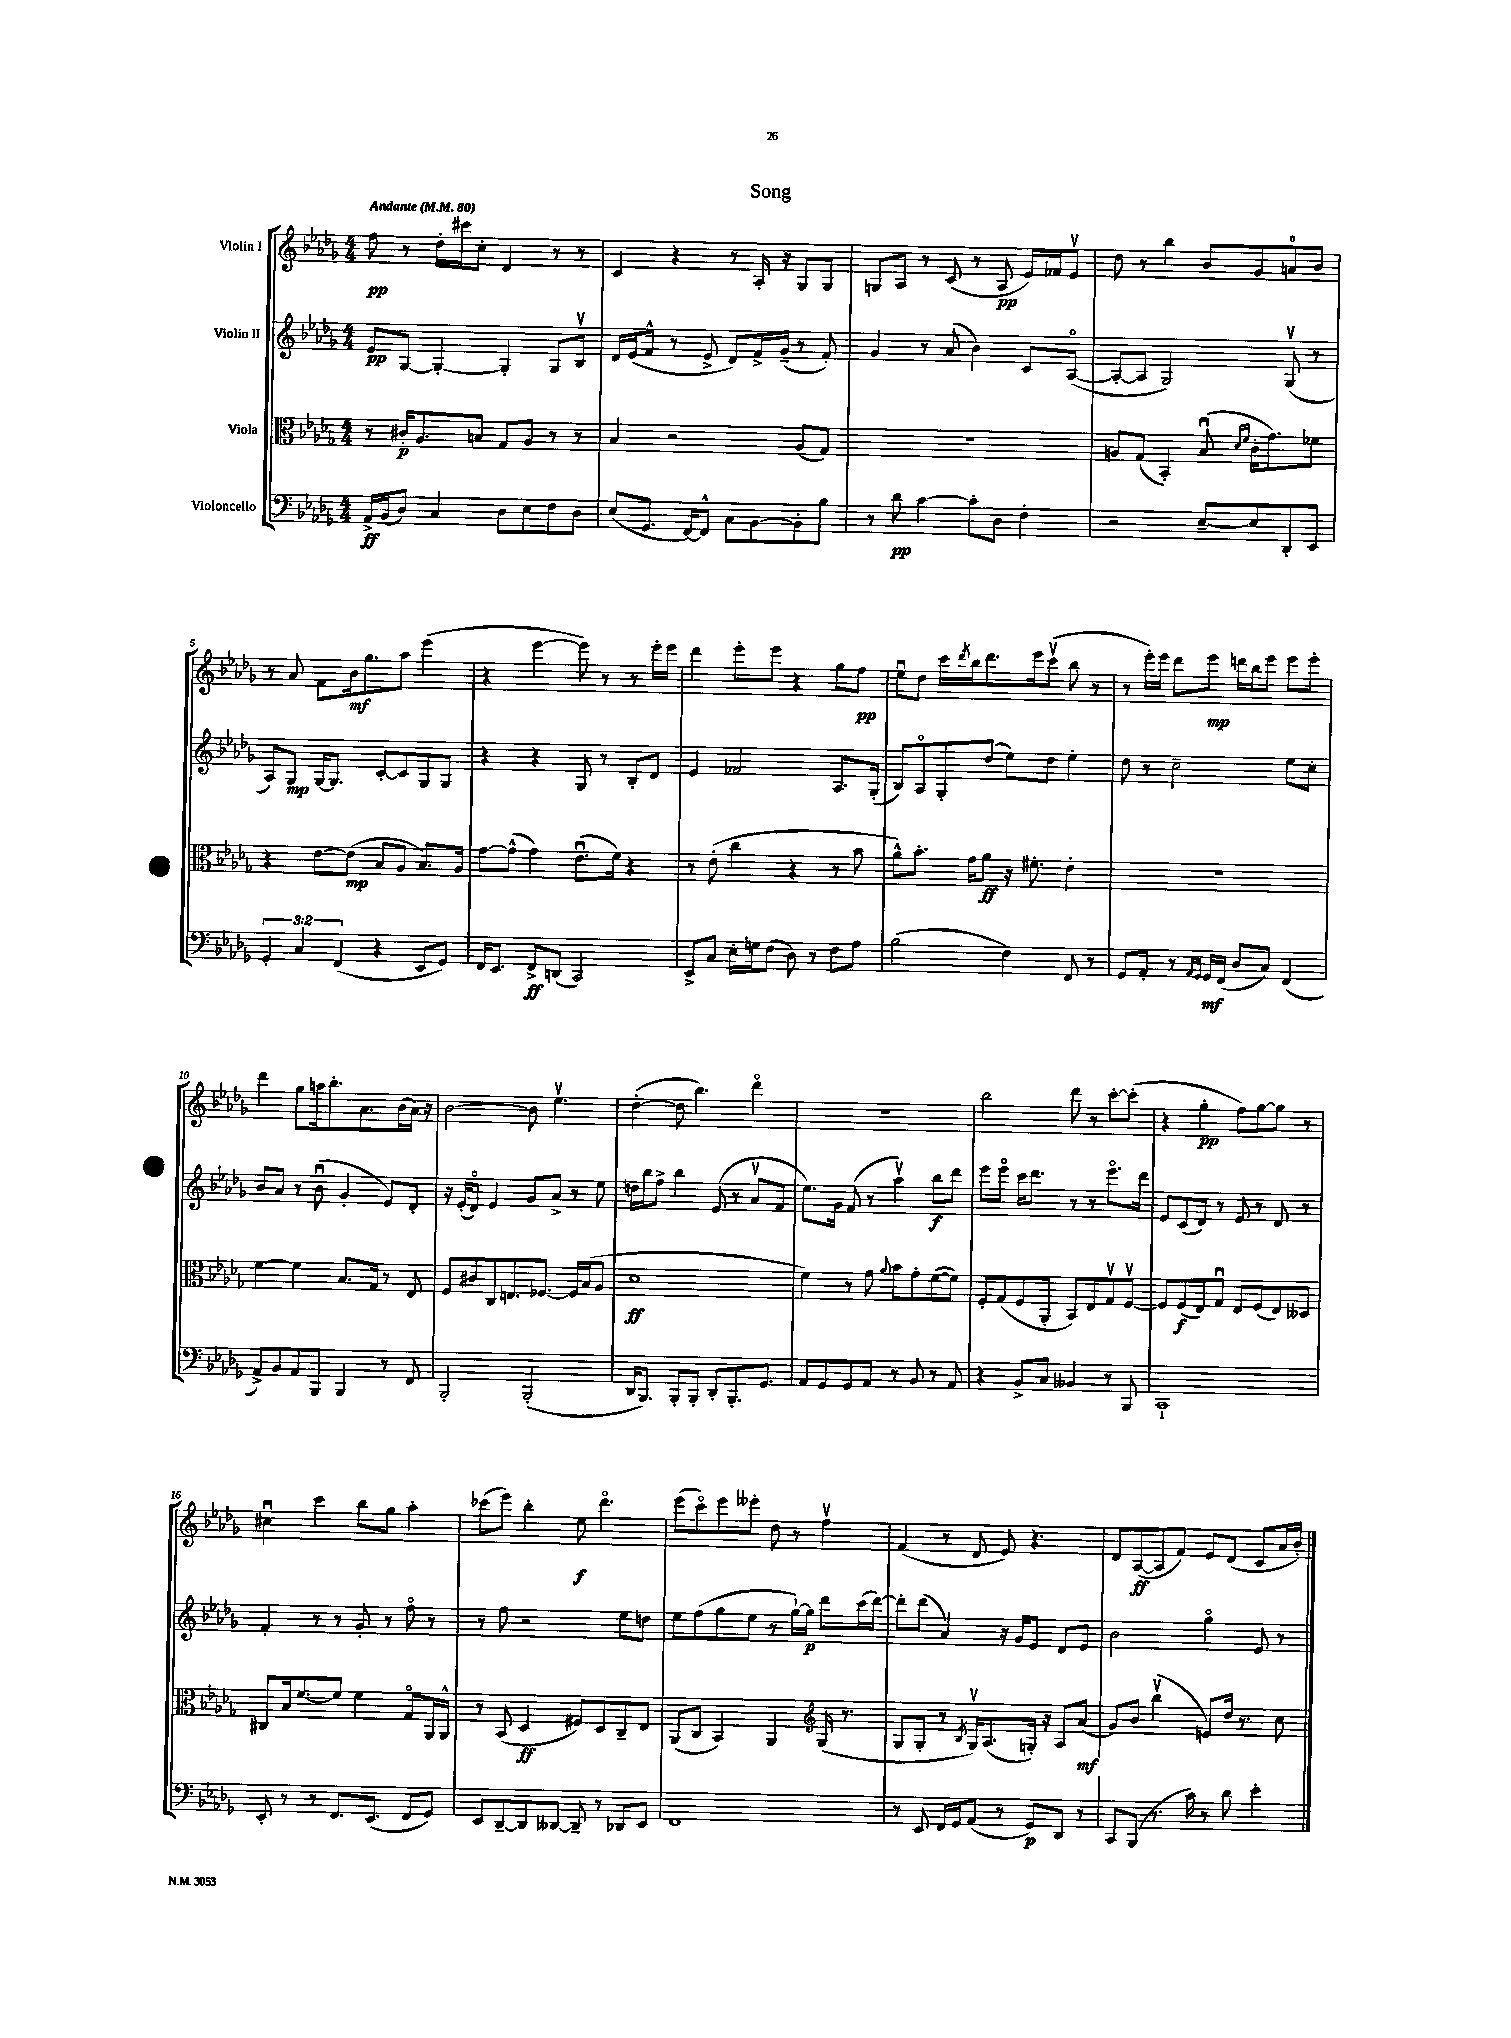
\header { title = "Song" }
<<
\new StaffGroup <<
\new Staff = "s0" \with { instrumentName = "Violin I" } {
    \clef treble \key des \major \numericTimeSignature \time 4/4 \tempo "Andante" 4 = 80
    f''8\pp r8 des''16-. cis'''16 c''8-. des'4 r8 r8 |
    c'4 r4 r8 aes16-. r16 ges8 ges8 |
    g8 aes8 r8 c'8( r8 aes8\pp ees'16) fes'16 ees'8\upbow |
    des''8 r8 bes''4 bes'8 ges'8 a'8-0 bes'8 |
    r8 aes'8 f'8 bes'16\mf ges''8. aes''8 ees'''4( |
    r4 ees'''4~ ees'''8) r8 r8 ees'''16-. ees'''16 |
    des'''4 ees'''8-. ees'''8 r4 ges''8 f''8\pp |
    ees''8\downbow des''8 c'''16 \acciaccatura { des'''8 } bes''16 des'''8. ees'''16 c'''8\upbow( bes''8 r8 |
    r8 ees'''16-.) ees'''16 des'''8 ees'''8\mp d'''16 bes''16 ees'''8 ees'''8 ees'''8-. |
    des'''4 ges''8 a''16 bes''8.-. aes'8. bes'16( aes'16) r16 |
    bes'2~ bes'8 ees''4.\upbow |
    des''4~-.( des''8 bes''4.) des'''4\flageolet |
    R1 |
    bes''2 des'''8 r8 c'''8~-. c'''8-.( |
    r4 ges''4-.\pp f''8) ges''8~ ges''8 r8 |
    cis''4\downbow c'''4 bes''8 ges''8 aes''4-. |
    ces'''8( ees'''8) bes''4-. ees''8\f des'''4.\flageolet |
    ees'''8( c'''8\flageolet) ees'''8 eeses'''8-. des''8 r8 f''4\upbow |
    f'4( r8 des'8 ees'8) r4. |
    des'8 aes8~\ff( aes8 f'8) ees'8 des'8( c'8 aes'16 bes'16-.) \bar "|." |
}
\new Staff = "s1" \with { instrumentName = "Violin II" } {
    \clef treble \key des \major \numericTimeSignature \time 4/4
    ees'8\pp ges8~ ges4~-. ges4-. ges8 bes8\upbow |
    des'16 ees'16( f'8-^ r8 ees'8-> des'8) f'16-> ges'16--( r8 f'8-.) |
    ges'4 r8 aes'8( bes'4) c'8 aes8~\flageolet( |
    aes8~-. aes8 ges2) ges8\upbow( r8 |
    aes8) ges8\mp ges16~ ges8. c'8~-. c'8 ges8 ges8 |
    r4 r4 ges8 r8 bes8-. des'8 |
    ees'4 fes'2 aes8. ges16-.( |
    bes8) aes8\flageolet ges8-. des''8( ees''8) des''8 ees''4-. |
    des''8 r8 c''2-- ees''8 c''8-. |
    bes'8 aes'8 r8 bes'8\downbow( ges'4-. ees'8) des'8-. |
    r16 ees'16-.( des'8\flageolet) ees'4 ges'8 aes'8-> r8 ees''8 |
    d''16 bes''16 f''8-> bes''4 ees'8( r8 aes'8\upbow f'8 |
    ees''8.) ges'16 f'8( r8 aes''4\upbow) bes''8\f des'''8 |
    ees'''8 ees'''8\flageolet c'''16 des'''8. r8 r8 ees'''8.\flageolet des'''16 |
    ees'8 c'8( des'8) r8 ees'8 r8 des'8 r8 |
    f'4-. r8 r8 ges'8-. r8 f''8\flageolet r8 |
    r8 f''8 r2 ees''8 d''8 |
    ees''8 f''8( ges''8 ees''8 r8 ges''16~-!) ges''16\p des'''8 c'''16( des'''16~) |
    des'''8-. des'''8( aes'4) r16 ges'16 ees'8 des'8 ees'8 |
    bes'2 ges''4\flageolet ees'8 r8 \bar "|." |
}
\new Staff = "s2" \with { instrumentName = "Viola" } {
    \clef alto \key des \major \numericTimeSignature \time 4/4
    r8 cis'16-.\p aes8. b8 ges8 aes8 r8 r8 |
    bes4 r2 aes8( ges8) |
    r1 |
    a8 ges8( bes,4-.) bes8\downbow( \grace { des'16 f'16 } c'16-. ges'8.) fes'8 |
    r4 ees'8~ ees'8\mp( bes8 aes8 bes8.) aes16 |
    ges'8~ ges'8-^( ges'4) ees'8.\downbow( f'16) r4 |
    r8 ees'8-.( c''4 r4 r8 bes'8 |
    aes'8-^) bes'8.-. ges'16 aes'8\ff r16 fis'8.-. ees'4-. |
    R1 |
    f'4~ f'4 bes8. ges16 r8 ees8 |
    f8 cis'8 c8 e8. fes8.~ fes16 bes16( aes8 |
    des'1\ff |
    f'4) r8 ges'8 \appoggiatura { aes'8 } bes'8 ges'8-. f'8~( f'8) |
    f8-. ges8( f8 aes,8-. bes,8) ees8 ges8\upbow f8~\upbow |
    f8 f8\f( ees8) ges8\downbow ees8 f8( ees8) deses8 |
    cis8 bes16 f'8.~ f'8 f'4 ges8\flageolet aes,16 aes,16-^ |
    r8 bes,8( des4\ff fis8) des8 c8-- ees8 |
    aes,8( c8 bes,4) aes,4 \clef treble ges16( r8. |
    ges8 ges8-. r8 \acciaccatura { bes8 } ges16\upbow) aes8.( g16-.) r16 aes8 aes'8\mf( |
    ges'8) bes'8 bes''4\upbow( e'8) des''16 r8. c''8 \bar "|." |
}
\new Staff = "s3" \with { instrumentName = "Violoncello" } {
    \clef bass \key des \major \numericTimeSignature \time 4/4 \override Staff.TupletNumber.text = #tuplet-number::calc-fraction-text
    aes,16->\ff bes,16( des8) c4 des8 ees8 f8 des8 |
    ees8( ges,8. f,16~) f,8-^ c8 bes,8~ bes,8-. bes8 |
    r8 des'8\pp c'4~ c'8-. des8 f4-. |
    r2 ees8~-- ees8 des,8-. ees,8 |
    \tuplet 3/2 { ges,4-. c4 f,4( } r4 ees,8 ges,8) |
    f,16 ees,8. f,8->\ff d,8( c,2) |
    ees,8-> c8 ees16-. g16 f8( des8) r8 f8 aes8 |
    bes2( f4) f,8 r8 |
    ges,8 aes,8-. r8 \grace { aes,16 ges,16 } ges,16\mf f,16( des8 c8) f,4( |
    aes,8->) bes,8 aes,8 bes,,8 bes,,4 r8 f,8 |
    bes,,2-. bes,,2-.( |
    des,16 bes,,8.) bes,,8-. bes,,8-. des,8-. bes,,8.-. ges,8. |
    aes,8 ges,8 ges,8 aes,8 r8 bes,8 r8 aes,8 |
    r4 bes,8-> c8 beses,4 r8 bes,,8 |
    c,1-! |
    ees,8-. r8 r8 f,8. ees,8.( f,8 ges,8) |
    ees,8 des,8~-- des,8 deses,8~ deses,8-- r8 des,8 ees,8 |
    f,1 |
    r8 ees,8 f,16 ges,16 aes,8( r8 ges,8\p) des,8 r8 |
    c,8 bes,,8( r8. c'16) r8 des'8 ees'4-. \bar "|." |
}
>>
>>
